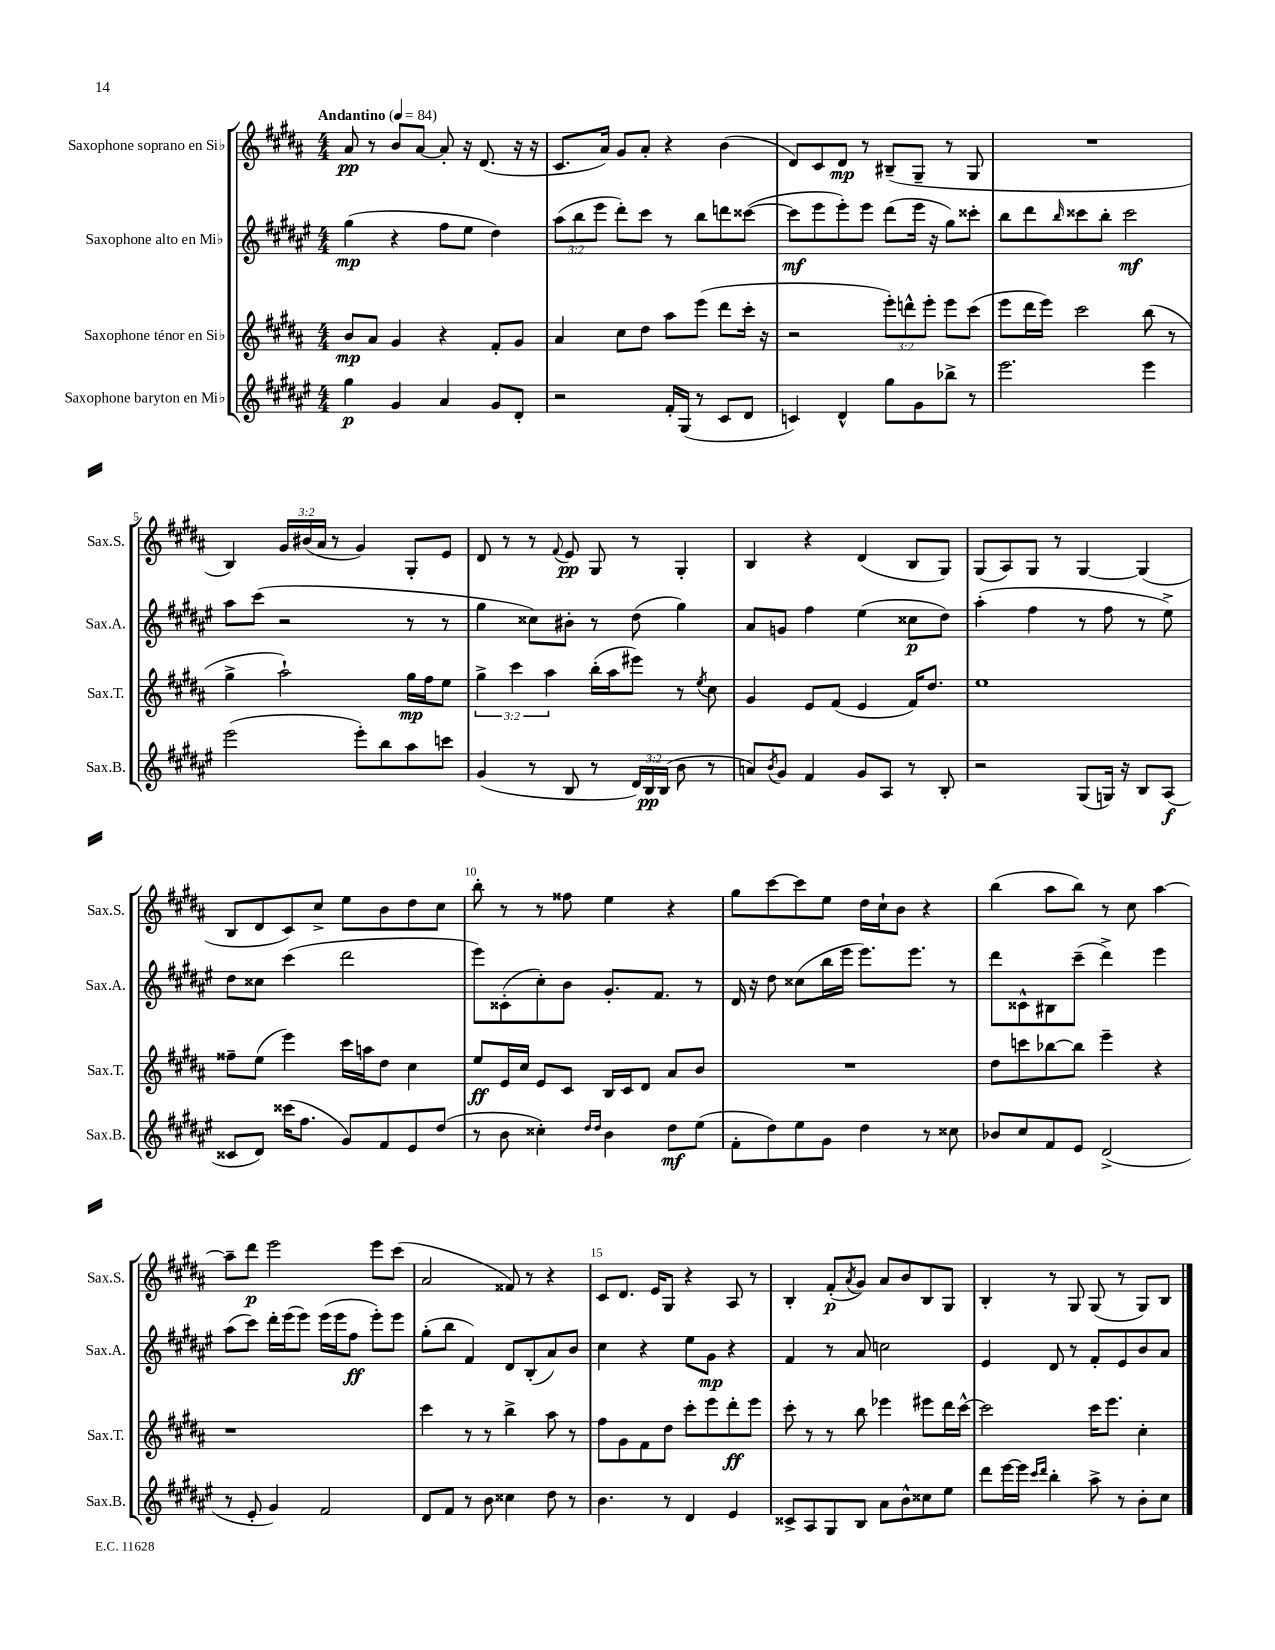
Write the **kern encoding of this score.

**kern	**dynam	**kern	**dynam	**kern	**dynam	**kern	**dynam
*part4	*part4	*part3	*part3	*part2	*part2	*part1	*part1
*staff4	*staff4	*staff3	*staff3	*staff2	*staff2	*staff1	*staff1
*I"Saxophone baryton en Mi♭	*	*I"Saxophone ténor en Si♭	*	*I"Saxophone alto en Mi♭	*	*I"Saxophone soprano en Si♭	*
*I'Sax.B.	*	*I'Sax.T.	*	*I'Sax.A.	*	*I'Sax.S.	*
*clefG2	*	*clefG2	*	*clefG2	*	*clefG2	*
*k[f#c#g#d#a#e#]	*	*k[f#c#g#d#a#]	*	*k[f#c#g#d#a#e#]	*	*k[f#c#g#d#a#]	*
*M4/4	*	*M4/4	*	*M4/4	*	*M4/4	*
*MM84	*	*MM84	*	*MM84	*	*MM84	*
=1	=1	=1	=1	=1	=1	=1	=1
!	!	!	!	!	!	!LO:TX:a:B:t=Andantino	!
4gg#\	p	8b/L	mp	(4gg#\	mp	8a#/	pp
.	.	8a#/J	.	.	.	8r	.
4g#/	.	4g#/	.	4r	.	8b/L	.
.	.	.	.	.	.	[8a#/J	.
4a#/	.	4r	.	8ff#\L	.	8a#'/]	.
.	.	.	.	8ee#\J	.	16r	.
.	.	.	.	.	.	(8.d#/	.
8g#/L	.	8f#'/L	.	4dd#\)	.	.	.
8d#'/J	.	8g#/J	.	.	.	16r	.
.	.	.	.	.	.	16r	.
=2	=2	=2	=2	=2	=2	=2	=2
2r	.	4a#/	.	(12aa#\L	.	8.c#/L	.
.	.	.	.	12bb\	.	.	.
.	.	.	.	12eee#\J	.	.	.
.	.	.	.	.	.	16a#/Jk)	.
.	.	8cc#\L	.	8ddd#'\L)	.	8g#/L	.
.	.	8dd#\J	.	8ccc#\J	.	8a#'/J	.
16f#'/LL	.	8aa#\L	.	8r	.	4r	.
(16G#/JJ	.	.	.	.	.	.	.
8r	.	(8eee\J	.	8bb\L	.	.	.
8c#/L	.	8ddd#\L	.	8dddn\	.	(4b\	.
8d#/J	.	16ccc#'\Jk	.	([8ccc##X\J	.	.	.
.	.	16r	.	.	.	.	.
=3	=3	=3	=3	=3	=3	=3	=3
4cn/)	.	2r	.	8ccc##\L]	mf	8d#/L)	.
.	.	.	.	8eee#\	.	8c#/	.
4d#^^/	.	.	.	8eee#'\)	.	8d#/J	mp
.	.	.	.	8eee#\J	.	8r	.
8gg#\L	.	12eee'\L)	.	(8ddd#\L	.	(8B#X~/L	.
.	.	12dddn^^\	.	.	.	.	.
8g#\	.	.	.	16eee#\Jk	.	8G#~/J	.
.	.	12eee'\J	.	.	.	.	.
.	.	.	.	16r	.	.	.
8bb-X^\J	.	8eee\L	.	8gg#\L)	.	8r	.
8r	.	(8ccc#\J	.	8ccc##X'\J	.	8G#/	.
=4	=4	=4	=4	=4	=4	=4	=4
2.eee#\	.	8eee\L	.	8bb\L	.	1r	.
.	.	16ddd#\L	.	8ddd#\	.	.	.
.	.	16eee\JJ)	.	.	.	.	.
.	.	.	.	16qqbb/	.	.	.
.	.	2ccc#\	.	8ccc##X\	.	.	.
.	.	.	.	8bb'\J	.	.	.
.	.	.	.	2ccc##\	mf	.	.
4eee#\	.	(8bb\	.	.	.	.	.
.	.	8r	.	.	.	.	.
!!LO:LB:g=z
=5	=5	=5	=5	=5	=5	=5	=5
(2eee#\	.	4gg#^\	.	8aa#\L	.	4B/)	.
.	.	.	.	(8ccc#\J	.	.	.
.	.	2aa#`\)	.	2r	.	24g#/LL	.
.	.	.	.	.	.	(24b#X/	.
.	.	.	.	.	.	24a#/JJ	.
.	.	.	.	.	.	8r	.
8eee#'\L)	.	.	.	.	.	4g#/)	.
8bb\	.	.	.	.	.	.	.
8aa#\	.	16gg#\LL	mp	8r	.	8G#'/L	.
.	.	16ff#\J	.	.	.	.	.
8cccn\J	.	8ee\J	.	8r	.	8e/J	.
=6	=6	=6	=6	=6	=6	=6	=6
(4g#/	.	6gg#^\	.	4gg#\	.	8d#/	.
.	.	.	.	.	.	8r	.
.	.	6ccc#\	.	.	.	.	.
8r	.	.	.	8cc##X\L)	.	8r	.
.	.	6aa#\	.	.	.	.	.
.	.	.	.	.	.	8qqf#/	.
8B/	.	.	.	8b#X'\J	.	8e/	pp
8r	.	(16bb'\LL	.	8r	.	8G#/	.
.	.	16aa#\J	.	.	.	.	.
24d#/LL)	.	8eee#X\J)	.	(8dd#\	.	8r	.
24B/	pp	.	.	.	.	.	.
(24B/JJ	.	.	.	.	.	.	.
8b\	.	8r	.	4gg#\)	.	4G#'/	.
.	.	8qee/	.	.	.	.	.
8r	.	8cc#\	.	.	.	.	.
=7	=7	=7	=7	=7	=7	=7	=7
8an/L)	.	4g#/	.	8a#/L	.	4B/	.
8qb/	.	.	.	.	.	.	.
8g#/J	.	.	.	8gn/J	.	.	.
4f#/	.	8e/L	.	4ff#\	.	4r	.
.	.	(8f#/J	.	.	.	.	.
8g#/L	.	4e/	.	(4ee#\	.	(4d#/	.
8A#/J	.	.	.	.	.	.	.
8r	.	16f#/KL)	.	8cc##X\L	p	8B/L	.
.	.	8.dd#/J	.	.	.	.	.
8B'/	.	.	.	8dd#\J)	.	8G#/J)	.
=8	=8	=8	=8	=8	=8	=8	=8
2r	.	1ee	.	(4aa#'\	.	(8G#/L	.
.	.	.	.	.	.	8A#/)	.
.	.	.	.	4ff#\	.	8G#/J	.
.	.	.	.	.	.	8r	.
(8G#/L	.	.	.	8r	.	[4G#/	.
16Gn/Jk)	.	.	.	8ff#\	.	.	.
16r	.	.	.	.	.	.	.
8B/L	.	.	.	8r	.	(4G#/]	.
(8A#/J	f	.	.	8ee#^\)	.	.	.
!!LO:LB:g=z
=9	=9	=9	=9	=9	=9	=9	=9
8c##X/L	.	8ff##X~\L	.	8dd#\L	.	8B/L	.
8d#/J)	.	(8ee\J	.	8cc##X\J	.	8d#/	.
(16ccc##X\KL	.	4eee\)	.	(4ccc#\	.	8c#/)	.
8.ff#\J	.	.	.	.	.	.	.
.	.	.	.	.	.	8cc#^/J	.
8g#/L)	.	16ccc#\LL	.	2ddd#\	.	8ee\L	.
.	.	16aan\J	.	.	.	.	.
8f#/	.	8dd#\J	.	.	.	8b\	.
8e#/	.	4cc#\	.	.	.	8dd#\	.
(8dd#/J	.	.	.	.	.	8cc#\J	.
=10	=10	=10	=10	=10	=10	=10	=10
8r	.	8ee/L	ff	8eee#\L)	.	8bb'\	.
8b\	.	16e/L	.	(8c##X'\	.	8r	.
.	.	16cc#/JJ	.	.	.	.	.
4cc##X'\)	.	8e/L	.	8cc#'\)	.	8r	.
.	.	8c#/J	.	8b\J	.	8ff##X\	.
16qqdd#/LL	.	.	.	.	.	.	.
16qqdd#/JJ	.	.	.	.	.	.	.
4b\	.	16B/LL	.	8.g#'/L	.	4ee\	.
.	.	16c#/J	.	.	.	.	.
.	.	8d#/J	.	.	.	.	.
.	.	.	.	8.f#/J	.	.	.
8dd#\L	mf	8a#/L	.	.	.	4r	.
(8ee#\J	.	8b/J	.	8r	.	.	.
=11	=11	=11	=11	=11	=11	=11	=11
8f#'\L	.	1r	.	16d#/	.	8gg#\L	.
.	.	.	.	16r	.	.	.
8dd#\)	.	.	.	8dd#\	.	[8ccc#\	.
8ee#\	.	.	.	(8cc##X\L	.	8ccc#\]	.
8g#\J	.	.	.	16bb\L	.	8ee\J	.
.	.	.	.	16eee#\JJ	.	.	.
4dd#\	.	.	.	8.eee#\L)	.	16dd#\LL	.
.	.	.	.	.	.	16cc#`\J	.
.	.	.	.	.	.	8b\J	.
.	.	.	.	8.eee#\J	.	.	.
8r	.	.	.	.	.	4r	.
8cc##X\	.	.	.	8r	.	.	.
=12	=12	=12	=12	=12	=12	=12	=12
8b-X/L	.	8dd#\L	.	8ddd#\L	.	(4bb\	.
8cc#/	.	8cccn\	.	8c##X^^\	.	.	.
8f#/	.	[8bb-X\	.	8B#X\	.	8aa#\L	.
8e#/J	.	8bb-\J]	.	(8ccc#~\J	.	8bb\J)	.
(2d#^/	.	4eee~\	.	4ddd#^\)	.	8r	.
.	.	.	.	.	.	8cc#\	.
.	.	4r	.	4eee#\	.	[4aa#\	.
!!LO:LB:g=z
=13	=13	=13	=13	=13	=13	=13	=13
8r	.	1r	.	(8aa#\L	.	8aa#~\L]	.
8e#'/	.	.	.	8ccc#\J)	.	8ddd#\J	p
4g#/)	.	.	.	16ddd#'\LL	.	2eee\	.
.	.	.	.	(16eee#\J	.	.	.
.	.	.	.	8eee#\J)	.	.	.
2f#/	.	.	.	(16eee#\LL	.	.	.
.	.	.	.	16eee#\J	.	.	.
.	.	.	.	8ff#\J	ff	.	.
.	.	.	.	8eee#'\L)	.	8eee\L	.
.	.	.	.	8eee#\J	.	(8ccc#\J	.
=14	=14	=14	=14	=14	=14	=14	=14
8d#/L	.	4ccc#\	.	(8gg#'\L	.	2a#/	.
8f#/J	.	.	.	8bb\J	.	.	.
8r	.	8r	.	4f#/)	.	.	.
8b\	.	8r	.	.	.	.	.
4cc##X\	.	4bb^\	.	8d#/L	.	8f##X/)	.
.	.	.	.	(8B'/	.	8r	.
8dd#\	.	8aa#\	.	8a#/)	.	4r	.
8r	.	8r	.	8b/J	.	.	.
=15	=15	=15	=15	=15	=15	=15	=15
4.b\	.	8ff#\L	.	4cc#\	.	8c#/L	.
.	.	8g#\	.	.	.	8.d#/J	.
.	.	8f#\	.	4r	.	.	.
.	.	.	.	.	.	16e/KL	.
8r	.	8dd#\J	.	.	.	8G#/J	.
4d#/	.	8ccc#'\L	.	8ee#\L	.	4r	.
.	.	8eee\	.	8g#\J	mp	.	.
4e#/	.	8ddd#'\	ff	4r	.	8A#/	.
.	.	8eee\J	.	.	.	8r	.
=16	=16	=16	=16	=16	=16	=16	=16
8c##X^/L	.	8ccc#'\	.	4f#/	.	4B'/	.
8A#/	.	8r	.	.	.	.	.
8G#/	.	8r	.	8r	.	(8f#'/L	p
.	.	.	.	.	.	8qa#/	.
8B/J	.	8bb\	.	8a#/	.	8g#/J)	.
8a#\L	.	4eee-X\	.	2ccn\	.	8a#/L	.
8b^^\	.	.	.	.	.	8b/	.
8cc##X\	.	8eee#X\L	.	.	.	8B/	.
8ee#\J	.	16ddd#\L	.	.	.	8G#/J	.
.	.	[16ccc#^^\JJ	.	.	.	.	.
=17	=17	=17	=17	=17	=17	=17	=17
8ddd#\L	.	2ccc#\]	.	4e#/	.	4B'/	.
[16eee#\L	.	.	.	.	.	.	.
16eee#\JJ]	.	.	.	.	.	.	.
16qqccc#/LL	.	.	.	.	.	.	.
16qqddd#/JJ	.	.	.	.	.	.	.
4bb'\	.	.	.	8d#/	.	8r	.
.	.	.	.	8r	.	8G#/	.
8aa#^\	.	16ccc#\KL	.	8f#'/L	.	(8G#/	.
.	.	8.eee\J	.	.	.	.	.
8r	.	.	.	8e#/	.	8r	.
8b'\L	.	4cc#'\	.	8b/	.	8G#/L)	.
8cc#\J	.	.	.	8a#/J	.	8B/J	.
==	==	==	==	==	==	==	==
*-	*-	*-	*-	*-	*-	*-	*-
